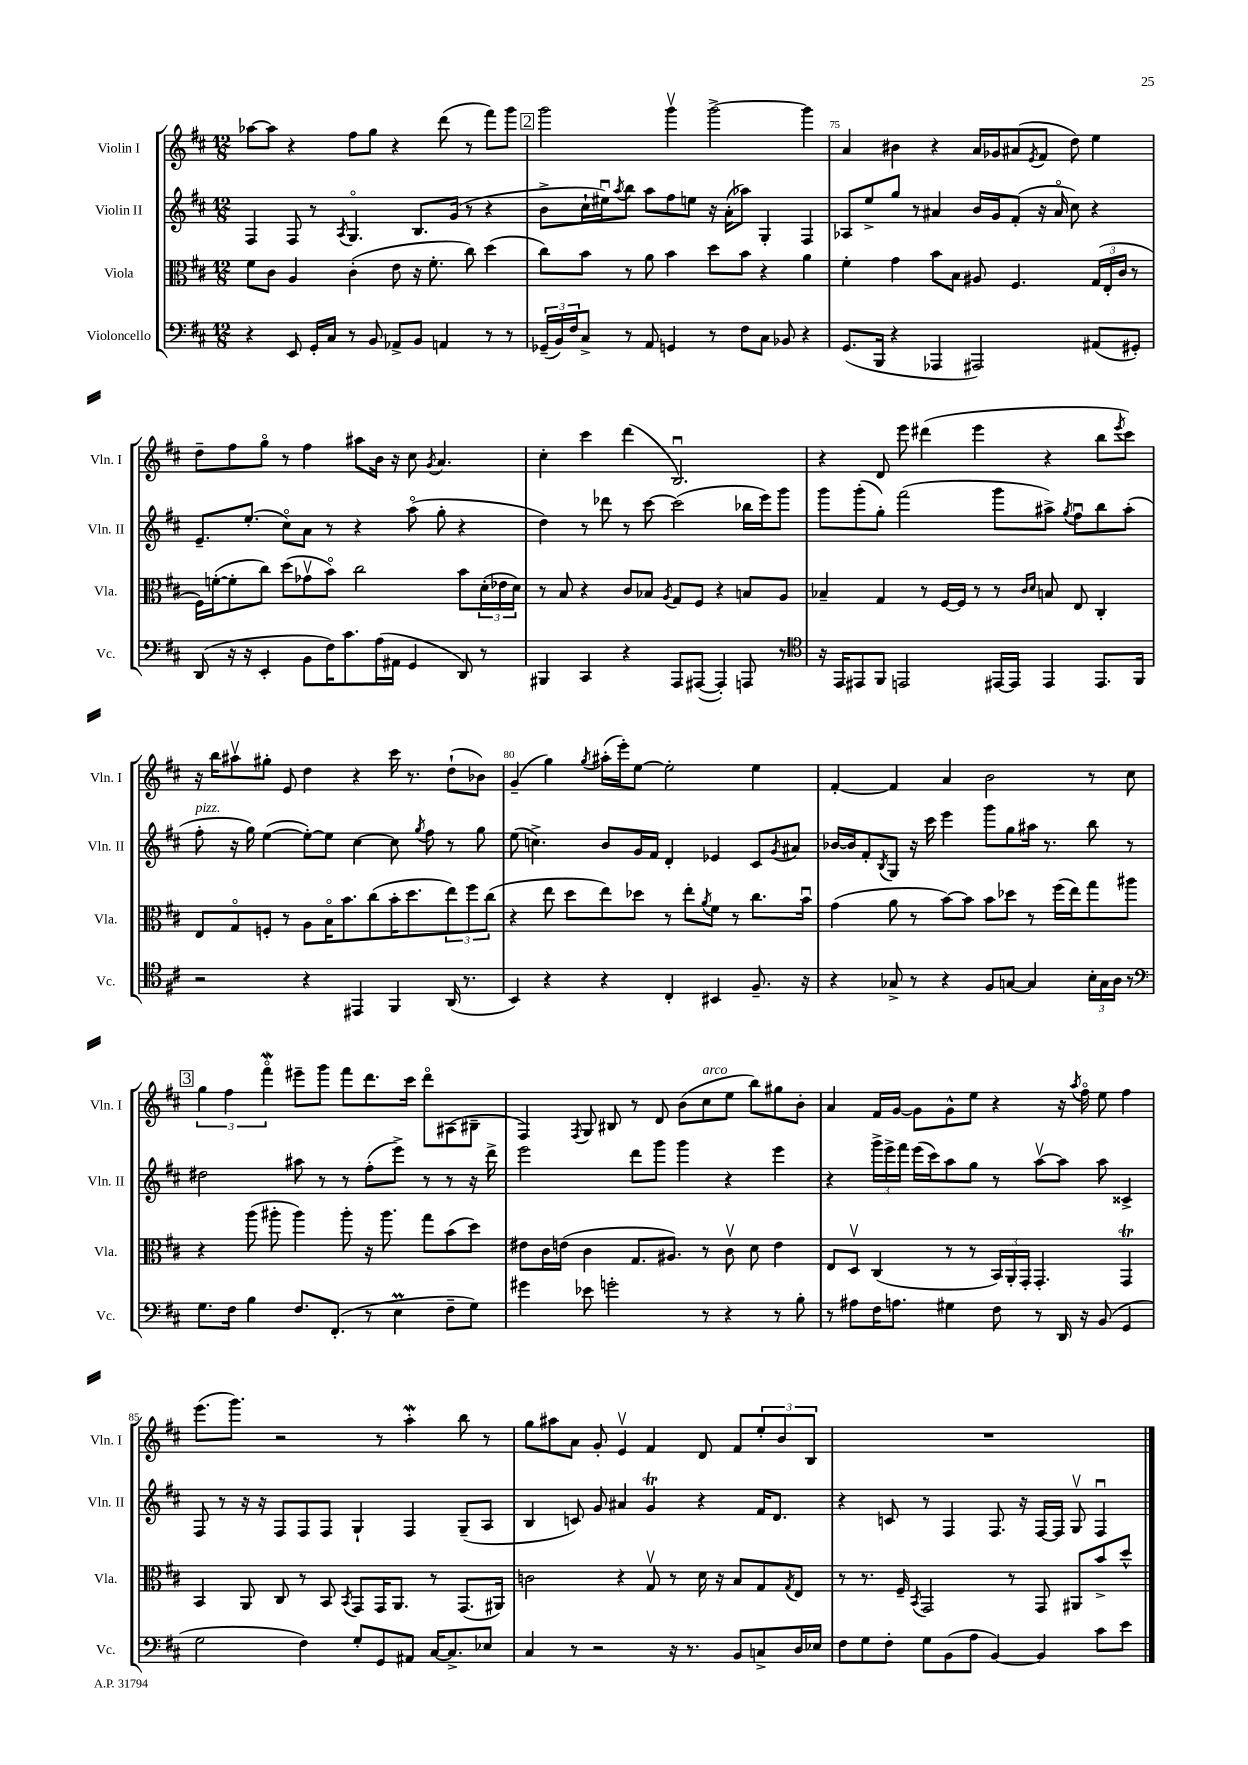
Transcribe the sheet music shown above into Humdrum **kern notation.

**kern	**kern	**kern	**kern
*part4	*part3	*part2	*part1
*staff4	*staff3	*staff2	*staff1
*I"Violoncello	*I"Viola	*I"Violin II	*I"Violin I
*I'Vc.	*I'Vla.	*I'Vln. II	*I'Vln. I
*clefF4	*clefC3	*clefG2	*clefG2
*k[f#c#]	*k[f#c#]	*k[f#c#]	*k[f#c#]
*M12/8	*M12/8	*M12/8	*M12/8
=73	=73	=73	=73
4r	8f#\L	4F#/	[8aa-X\L
.	8c#\J	.	8aa-\J]
8EE/	4A/	8F#/	4r
16GG'/LL	.	8r	.
16C#/JJ	.	.	.
.	.	8qA/	.
8r	(4c#'\	4.G/	8ff#\L
8BB/	.	.	8gg\J
8AA-X^/L	8e\	.	4r
8BB/J	16r	8.B/L	.
.	8.f#'\	.	.
4AAn/	.	.	(8ddd\
.	.	(16g/Jk	.
.	8cc#\)	8r	8r
8r	(4dd\	4r	8fff#\L)
8r	.	.	8ggg\J
!!LO:REH:place=s1:t=2
=74	=74	=74	=74
(24GG-X~/LL	8cc#\L)	8b^\L	2ggg\
24BB/)	.	.	.
24F#/J	.	.	.
8C#^/J	8b\J	16cc#`\L	.
.	.	16ee#Xu\J)	.
.	.	8qaa/	.
8r	8r	8bb\J	.
8AA/	8a\	8aa\L	.
4GGn/	4b\	8ff#\	4gggv\
.	.	8een\J	.
8r	8dd\L	16r	[2ggg^\
.	.	(16a'\KL	.
8F#\L	8b\J	8aa-X\J)	.
8C#\J	4r	4G'/	.
8BB-X/	.	.	.
4r	4a\	4F#/	4ggg\]
=75	=75	=75	=75
(8.GG/L	4f#'\	8A-X/L	4a/
.	.	8ee^/	.
16BBB/Jk	.	.	.
4r	4g\	8gg/J	4b#X\
.	.	8r	.
4AAA-X/	8b\L	4a#X/	4r
.	8B\J	.	.
2AAA#X/)	8A#X/	16b/LL	16a/LL
.	.	16g/J	16g-X/J
.	4.F#/	(8f#'/J	(8a#X/
.	.	.	8qe/
.	.	16r	8f#/J
.	.	16a#/	.
.	.	8cc#\)	8dd\)
(8AA#X/L	(24G/LL	4r	4ee\
.	24E'/	.	.
.	24c#/JJ	.	.
8GG#X'/J)	8r	.	.
!!LO:LB:g=z
=76	=76	=76	=76
(8DD/	16F#\LL)	8.e~/L	8dd~\L
.	([16fn'\J	.	.
16r	8f'\]	.	8ff#\
16r	.	(8.ee'/J	.
4EE'/	8cc#\J)	.	8gg\J
.	(8dd\L	8cc#\L)	8r
8BB\L	8g-Xv\	8a\J	4ff#\
16F#\K)	8b\J)	8r	.
8.c#\	.	.	.
.	2cc#\	4r	8aa#X\L
(16A\L	.	.	16b\Jk
16AA#X\JJ	.	.	16r
4GG/	.	(8aa\	8cc#\
.	.	.	8qg/
.	.	8gg'\	4.a/
8DD/)	8b\L	4r	.
8r	(24d'\L	.	.
.	24e-X\	.	.
.	24d\JJ)	.	.
=77	=77	=77	=77
4BBB#X/	8r	4dd\)	4cc#'\
.	8B/	.	.
4CC#/	4r	8r	4ccc#\
.	.	8ddd-X\	.
4r	8c#/L	8r	(4ddd\
.	8B-X/J	[8ccc#\	.
.	8qA/	.	.
8AAA/L	8G/L	(2ccc#\]	2.Bu/)
([8AAA#X/J	8F#/J	.	.
4AAA#'/])	4r	.	.
8AAAn/	8Bn/L	16bb-X\LL	.
.	.	16eee\J)	.
8r	8A/J	8ggg\J	.
=78	=78	=78	=78
*clefC4	*	*	*
16r	4B-X~/	8ggg\L	4r
16EE/KL	.	.	.
8EE#X/	.	(8ggg'\	.
8FF#/J	4G/	8gg'\J)	8d/
2EEn/	.	(2fff#\	8eee\
.	8r	.	(4ddd#X\
.	[16F#/LL	.	.
.	16F#/JJ]	.	.
.	8r	.	4eee\
[16EE#X/LL	8r	8ggg\L	.
16EE#/JJ]	.	.	.
.	16qqc#/LL	.	.
.	16qqd/JJ	.	.
4EE#/	8Bn/	8aa#X^\J)	4r
.	.	8qgg/	.
.	8E/	8ff#u\L	.
8.EE#/L	4C#'/	8bb\	8bb\L
.	.	.	8qeee/
.	.	(8aa#'\J	8ccc#\J)
16FF#/Jk	.	.	.
!!LO:LB:g=z
=79	=79	=79	=79
!	!	!LO:TX:a:i:t=pizz.	!
2r	8E/L	8ff#'\	16r
.	.	.	16bb\KL
.	8G/	16r	8aa#Xv\
.	.	16gg\)	.
.	8Fn'/J	([4ee\	8gg#X'\J
.	8r	.	8e/
4r	8A\L	8ee'\L_)	4dd\
.	16B\K	8ee\J]	.
.	8.b\	.	.
4EE#X/	.	[4cc#\	4r
.	(8cc#\	.	.
4FF#/	16b'\K	8cc#\]	16ccc#\
.	8.dd\	.	8.r
.	.	8qgg/	.
.	.	8ff#\	.
(16AA/	12ee\)	8r	(8dd`\L
8.r	.	.	.
.	12ff#\	.	.
.	.	8gg\	8b-X\J)
.	(12cc#\J	.	.
=80	=80	=80	=80
4BB/)	4r	(8ee\	(4g~/
.	.	4.ccn^\)	.
4r	8ee\	.	4gg\)
.	8dd\L	.	.
.	.	.	8qgg/
4r	8ee\)	8b/L	(16aa#X'\LL
.	.	.	16eee'\J)
.	8dd-X\J	16g/L	[8ee\J
.	.	16f#/JJ	.
4C#'/	8r	4d'/	2ee'\]
.	8ee'\L	.	.
.	8qa/	.	.
4BB#X/	8f#\J	4e-X/	.
.	8r	.	.
8.F#~/	8.cc#\L	8c#/L	4ee\
.	.	8qg/	.
.	.	8a#X/J	.
16r	16bu\Jk	.	.
=81	=81	=81	=81
4r	(4g\	[16b-X/LL	[4f#'/
.	.	16b-/J]	.
.	.	8f#'/	.
.	.	8qB/	.
8G-X^/	8a\	8G/J	4f#/]
8r	8r	16r	.
.	.	16ccc#\	.
4r	[8b\L)	4eee\	4a/
.	8b\J]	.	.
8F#/L	8b\L	8ggg\L	2b\
[8Gn/J	8dd-X\J	8gg\	.
4G/]	8r	16aa#X\Jk	.
.	.	8.r	.
.	(16ff#\LL	.	.
.	16ee\J)	.	.
24B'\LL	8gg\	8bb\	8r
24G\	.	.	.
24A\JJ	.	.	.
8r	8aa#X\J	8r	8cc#\
!!LO:LB:g=z
!!LO:REH:place=s1:t=3
=82	=82	=82	=82
*clefF4	*	*	*
8.G\L	4r	2dd#X\	6gg\
.	.	.	6ff#\
16F#\Jk	.	.	.
4B\	(8aa\	.	.
.	.	.	6fff#W\
.	8aa#X'\	.	.
8.F#/L	4aa#\)	8aa#X\	8eee#X~\L
.	.	8r	8ggg\J
(8.FF#'/J	.	.	.
.	8aa#'\	8r	8fff#\L
8r	16r	(8ff#'\L	8.ddd\
.	8.aa#\	.	.
4EM\	.	8eee^\J)	.
.	.	.	16ccc#\Jk
.	8gg\L	8r	8ddd\L
8F#~\L	(8b\	8r	(8A#X\
8G\J)	8dd\J)	16r	8B#X~\J
.	.	16ddd^\	.
=83	=83	=83	=83
4g#X\	8e#X\L	2eee\	4F#/)
.	16c#\L	.	.
.	(16en\JJ	.	.
.	.	.	8qF#/
8e-X\	4c#\	.	8G/
2gn'\	.	.	8B#X/
.	8.G/L	8ddd\L	8r
.	.	8ggg\J	8d/
.	8.A#X/J)	.	.
.	.	4ggg\	(8b\L
!	!	!	!LO:TX:a:i:t=arco
8r	8r	.	8cc#\
4r	8c#v\	4r	8ee\J
.	8d\	.	8bb\L)
8r	4e\	4eee\	8gg#X\
8B'\	.	.	8b'\J
=84	=84	=84	=84
8r	8E/L	4r	4a/
8A#X\L	8Dv/J	.	.
16F#\K	(4C#/	24ggg^\LL	16f#/LL
.	.	24eee^\	.
8.An\J	.	.	[16g/JJ
.	.	24fff#\JJ	.
.	.	(16eee\LL	8g\L]
.	.	16ccc#\J)	.
4G#X\	8r	8aa\	8g^^\
.	8r	8gg\J	8ee\J
8F#\	24BB/LL)	8r	4r
.	24AA'/	.	.
.	24GG'/JJ	.	.
8r	4.GG'/	[8aav\L	.
16DD/	.	8aa\J]	16r
.	.	.	8qaa/
16r	.	.	16ff#\
(8BB/	.	8aa\	8ee\
4GG/	4GGT/	4c##X^/	4ff#\
!!LO:LB:g=z
=85	=85	=85	=85
2G\	4BB/	8F#/	(8.eee\L
.	.	8r	.
.	.	.	8.ggg\J)
.	8AA/	16r	.
.	.	16r	.
.	8C#/	8F#/L	2r
4F#\)	8r	8F#/	.
.	8BB/	8F#/J	.
.	8qBB/	.	.
8G'/L	8GG/L	4G`/	.
8GG/	16GG/K	.	8r
.	8.AA/J	.	.
8AA#X/J	.	4F#/	4aaW'\
[16C#/KL	8r	.	.
8.C#^/]	.	.	.
.	(8.GG/L	(8G~/L	8bb\
8E-X/J	.	8A/J	8r
.	16AA#X/Jk)	.	.
=86	=86	=86	=86
4C#/	2cn\	4B/	8gg\L
.	.	.	8aa#X\
8r	.	8cn/)	8a\J
2r	.	8g/	8g'/
.	4r	4a#X/	4ev/
.	8Gv/	4gT/	4f#/
16r	8r	.	.
8.r	.	.	.
.	16d\	4r	8d/
.	16r	.	.
8BB/L	8B/L	.	8f#/L
8Cn^/	8G/	16f#/KL	12ee'/
.	.	8.d/J	.
.	.	.	12b/
.	8qG/	.	.
16D/L	8E/J	.	.
.	.	.	12B/J
16E-X/JJ	.	.	.
=87	=87	=87	=87
8F#\L	8r	4r	1.r
8G\	8.r	.	.
8F#'\J	.	8cn/	.
.	16F#~/	.	.
.	8qBB/	.	.
8G\L	2GG/	8r	.
(8BB\	.	4F#/	.
8A\J	.	.	.
[4BB/)	.	8.F#/	.
.	8r	.	.
.	.	16r	.
4BB/]	8GG/	[16F#/LL	.
.	.	16F#/JJ]	.
.	8AA#X/L	8Gv/	.
8c#\L	8b^/	4F#u/	.
8e\J	8dd^^/J	.	.
==	==	==	==
*-	*-	*-	*-
